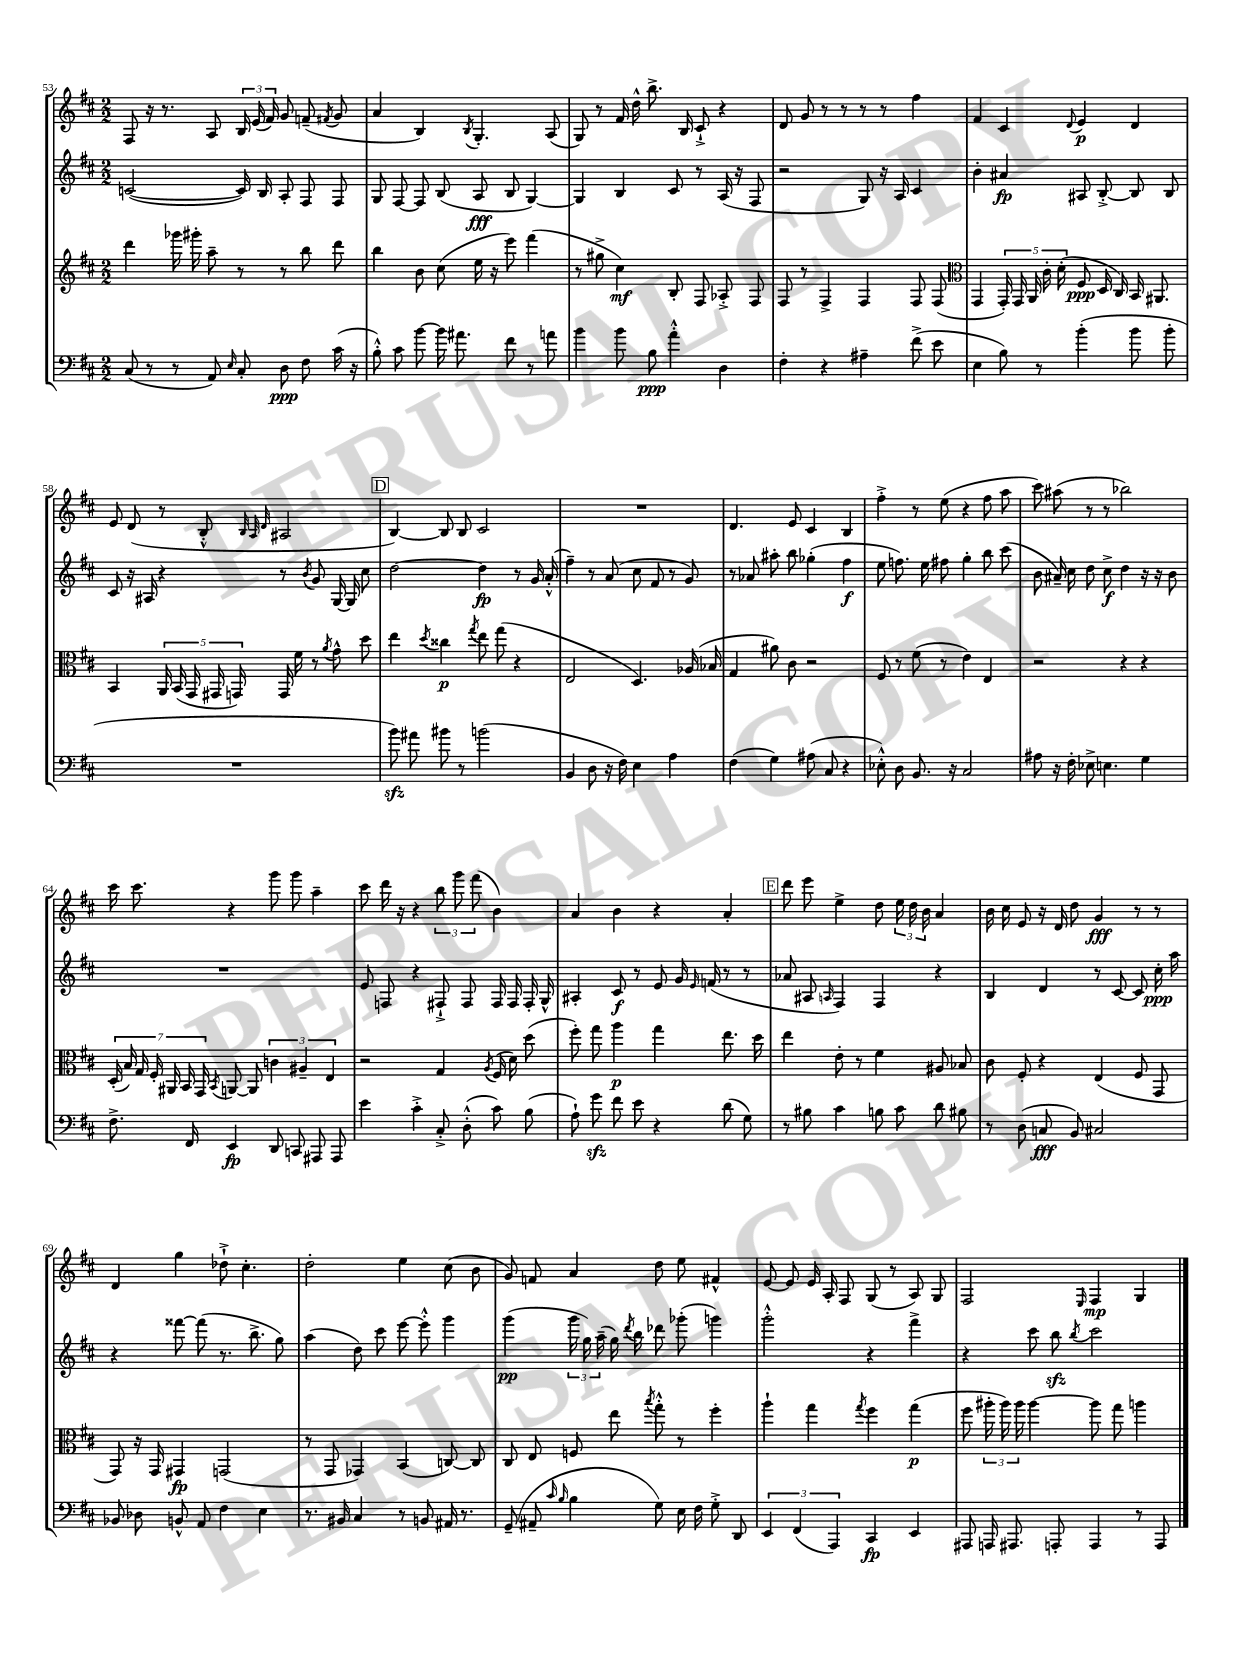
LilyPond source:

<<
\new StaffGroup <<
\new Staff = "s0" {
    \clef treble \key d \major \numericTimeSignature \time 2/2
    \autoBeamOff fis8 r16 r8. a8 \tuplet 3/2 { b16 e'16( fis'16) } g'8 f'8--( \acciaccatura { fis'8 } g'8 |
    a'4 b4) \acciaccatura { b8 } g4.-. a8( |
    g8) r8 fis'16 d''16-^ b''8.-> b16 cis'8-!-> r4 |
    d'8 g'8 r8 r8 r8 r8 fis''4 |
    fis'4 cis'4 \appoggiatura { d'8 } e'4\p d'4 |
    e'8 d'8( r8 b8-.-^ \grace { b32 a32 d'32 } ais2 |
    \mark \markup { \box "D" } b4~) b8 b8 cis'2 |
    R1 |
    d'4. e'8 cis'4 b4 |
    fis''4-.-> r8 e''8( r4 fis''8 a''8 |
    cis'''8) ais''8( r8 r8 bes''2) |
    cis'''16 cis'''8. r4 g'''8 g'''8 a''4-- |
    cis'''8 d'''16 r16 r4 \tuplet 3/2 { b''8 g'''8 fis'''8( } b'4) |
    a'4 b'4 r4 a'4-. |
    \mark \markup { \box "E" } d'''8 e'''8 e''4-> d''8 \tuplet 3/2 { e''16 d''16 b'16 } a'4 |
    b'16 cis''16 e'8 r16 d'16 d''8 g'4\fff r8 r8 |
    d'4 g''4 des''8-!-> cis''4.-. |
    d''2-. e''4 cis''8( b'8 |
    g'8) f'8 a'4 d''8 e''8 fis'4-^ |
    e'8~ e'8 e'16 a16-. fis8 g8( r8 a8) g8 |
    fis2 \grace { e16 } fis4\mp g4 \bar "|." |
}
\new Staff = "s1" {
    \clef treble \key d \major \numericTimeSignature \time 2/2
    \autoBeamOff c'2~( c'16) b16 a8-. fis8 fis8 |
    g8 fis8~ fis8 b8( a8\fff b8 g4~) |
    g4 b4 cis'8 r8 a16( r16 fis8 |
    r2 g8) r16 a16 cis'4 |
    b'4-. ais'4\fp ais8 b8~-.-> b8 b8 |
    cis'8 r16 ais16 r4 r8 \acciaccatura { b'8 } g'8 g16~ g16 cis''8 |
    \mark \markup { \box "D" } d''2~ d''4\fp r8 g'16 a'16-.-^( |
    fis''4--) r8 a'8( cis''8 fis'8 r8 g'8) |
    r8 aes'8 ais''8-. b''8 ges''4-.( fis''4\f |
    e''8 f''8.) e''16 fis''8 g''4-. b''8 cis'''8( |
    b'8 ais'16--) cis''16 d''8 cis''8->\f d''4 r16 r16 b'8 |
    R1 |
    e'8 f8 r4 fis8-!-> fis8 fis16 fis16 fis16-. g16-^ |
    ais4-. cis'8\f r8 e'8 g'16 \grace { e'16 } f'16( r8 r8 |
    \mark \markup { \box "E" } aes'8 ais8 \grace { a16 } fis4) fis4 r4 |
    b4 d'4 r8 cis'8~ cis'8 cis''16-.\ppp a''16 |
    r4 fisis'''8~ fisis'''8( r8. b''8.-> g''8) |
    a''4( d''8) cis'''8 e'''8~ e'''8-.-^ g'''4 |
    g'''4\pp( \tuplet 3/2 { g'''16 g''16) a''16--( } g''16) \acciaccatura { d'''8 } b''16 des'''8 ges'''8-.( g'''4) |
    g'''2-.-^ r4 fis'''4-> |
    r4 cis'''8 b''8\sfz \acciaccatura { b''8 } cis'''2 \bar "|." |
}
\new Staff = "s2" {
    \clef treble \key d \major \numericTimeSignature \time 2/2
    \autoBeamOff d'''4 ges'''16 gis'''16-. a''8-- r8 r8 b''8 d'''8 |
    b''4 b'8 cis''8( e''16 r16 e'''8) fis'''4( |
    r8 gis''8-> cis''4\mf) b8-. fis8 aes8-.-> fis8 |
    fis8 r8 fis4-> fis4 fis8 fis8( |
    \clef alto g,4 \tuplet 5/4 { g,16-.) g,16 a,16 cis'16-. d'16-.( } fis8\ppp d16 cis16) b,16 ais,8. |
    b,4 \tuplet 5/4 { a,16 b,16( g,16 gis,16 g,16) } g,16 fis'16 r8 \acciaccatura { a'8 } g'8-^ d''8 |
    \mark \markup { \box "D" } e''4 \acciaccatura { d''8 } cisis''4\p \acciaccatura { g''8 } e''8 g''8( r4 |
    e2 d4.) aes16( bes16 |
    g4 ais'8) cis'8 r2 |
    fis8 r8 fis'8( r8 e'4) e4 |
    r2 r4 r4 |
    \tuplet 7/4 { d16-.( b16) g16 fis16-. ais,16 b,16 g,16 } \acciaccatura { b,8 } a,8~ a,8 \tuplet 3/2 { c'4 ais4-- e4 } |
    r2 g4 \acciaccatura { a8 } fis16( d'16) d''8( |
    fis''8-.) g''8 a''4\p g''4 e''8. d''16 |
    \mark \markup { \box "E" } e''4 e'8-. r8 fis'4 ais8 bes8 |
    cis'8 fis8-. r4 e4( fis8 g,8 |
    g,8) r16 g,16 gis,4\fp g,2( |
    r8 g,8 ges,4) b,4( c8~) c8 |
    cis8 e8 f8 e''8 \acciaccatura { b''8 } g''8-.-^ r8 fis''4-. |
    a''4-! g''4 \acciaccatura { g''8 } fis''4 g''4\p( |
    fis''8 \tuplet 3/2 { ais''16-. ais''16) ais''16 } ais''4~ ais''8 g''8 a''4 \bar "|." |
}
\new Staff = "s3" {
    \clef bass \key d \major \numericTimeSignature \time 2/2
    \autoBeamOff cis8( r8 r8 a,8) \grace { e16 } cis8-. d8\ppp fis8 cis'16( r16 |
    b8-.-^) cis'8 b'8~ b'16 ais'8. fis'8 r8 a'8 |
    b'4 b'8 b8\ppp a'4-.-^ d4 |
    fis4-. r4 ais4-- fis'8->( e'8 |
    e4 b8) r8 b'4-.( b'8 b'8-. |
    R1 |
    \mark \markup { \box "D" } b'8\sfz) ais'8 bis'8 r8 b'2( |
    b,4 d8 r16 fis16) e4 a4 |
    fis4( g4) ais8( cis8 r4 |
    ees8-.-^) d8 b,8. r16 cis2 |
    ais8 r16 fis16-. ees8-> e4. g4 |
    fis8.-> fis,16 e,4\fp d,8 c,8 ais,,8 ais,,8 |
    e'4 cis'4-.-> cis8-.-> d8-.-^( cis'8) b8( |
    a8-!) g'8\sfz fis'8 e'8 r4 d'8( g8) |
    \mark \markup { \box "E" } r8 bis8 cis'4 b8 cis'8 d'8 bis8 |
    r8 d8( c8\fff b,8) cis2 |
    bes,8 des8 b,8-^ a,8 fis4 e4 |
    r8. bis,16 cis4 r8 b,8 ais,16 r8. |
    g,8--( ais,8-- \grace { cis'16 b16 } b4 g8) e16 fis16 g8-.-> d,8 |
    \tuplet 3/2 { e,4 fis,4( a,,4) } cis,4\fp e,4 |
    ais,,8 a,,16 ais,,8. a,,8-. a,,4 r8 a,,8 \bar "|." |
}
>>
>>
\layout { \context { \Score currentBarNumber = #53 } }
